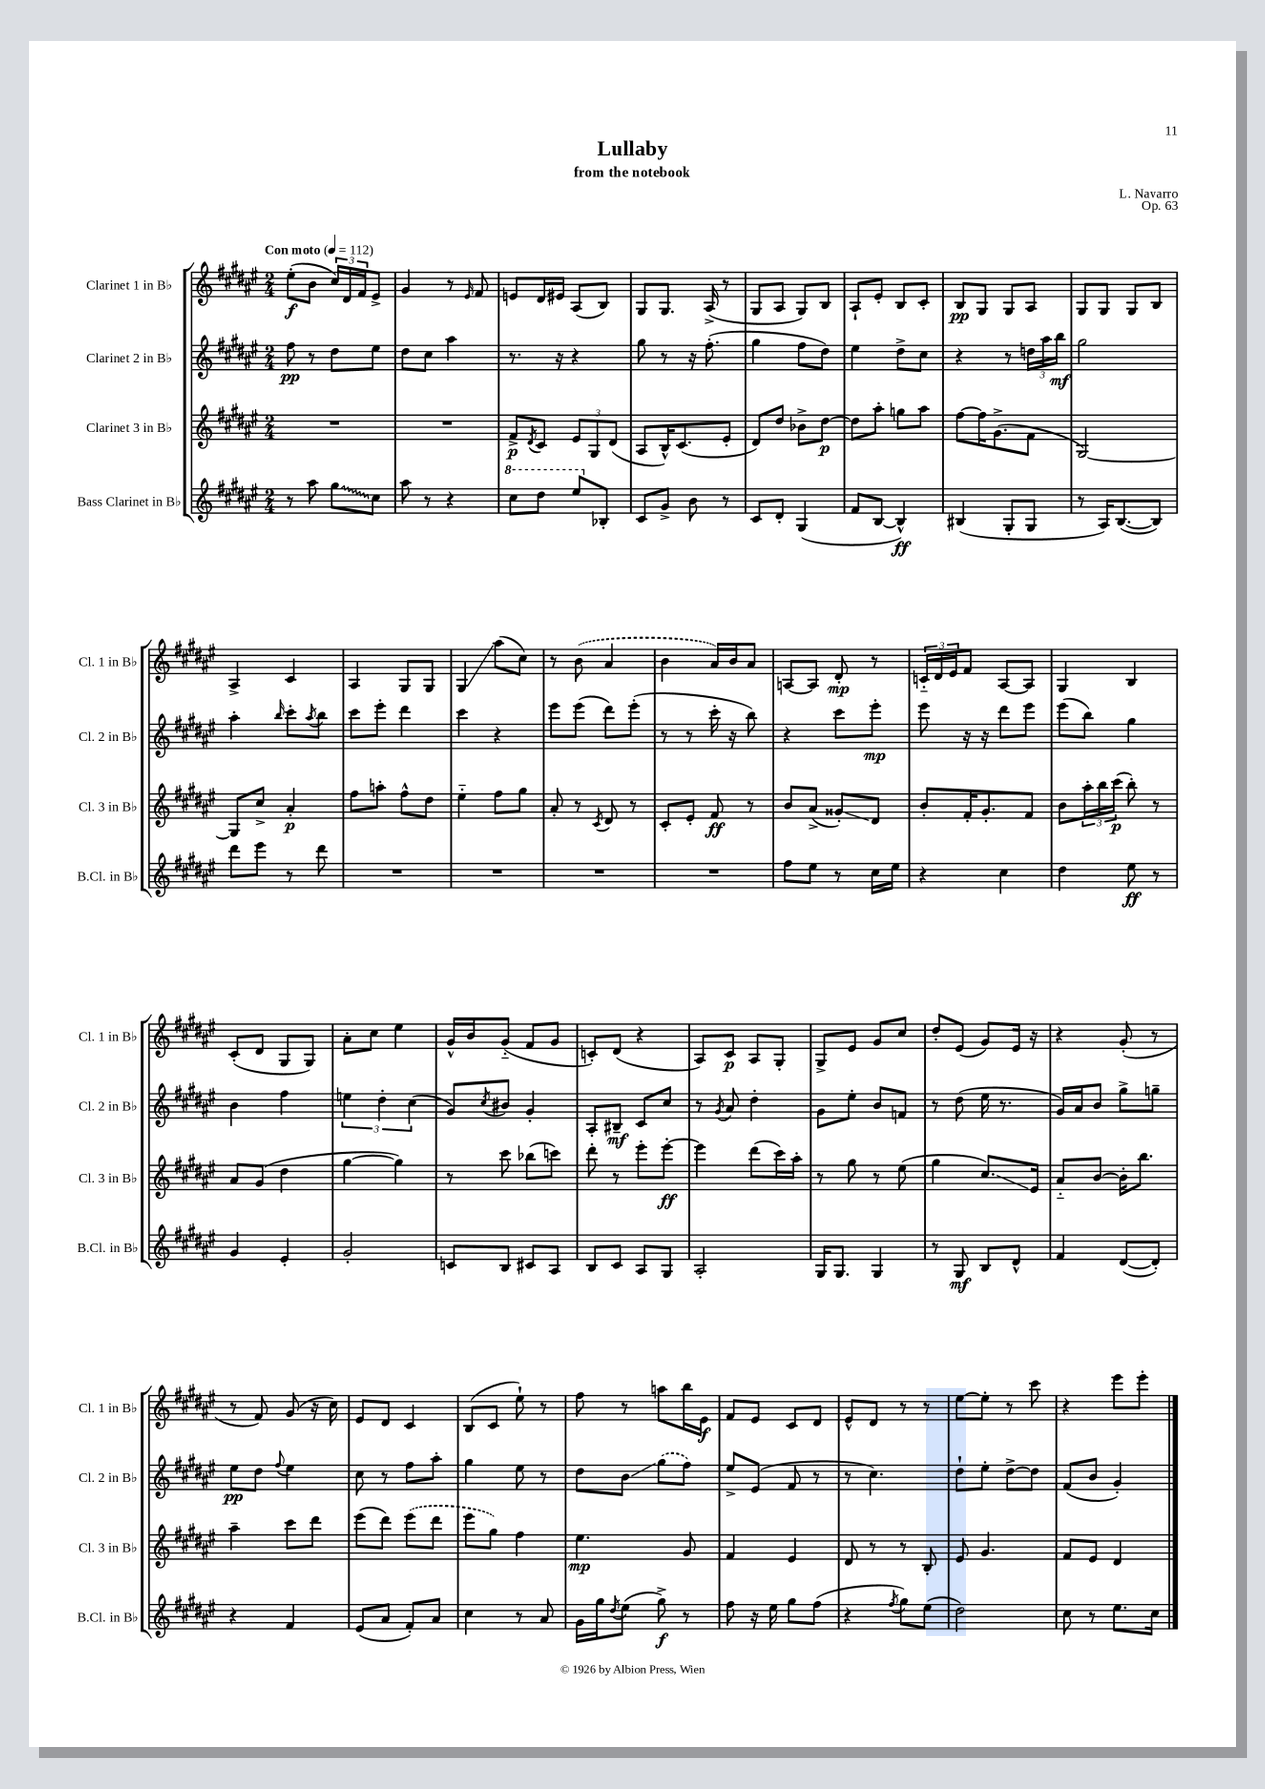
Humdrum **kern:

**kern	**kern	**kern	**kern
*staff4	*staff3	*staff2	*staff1
*clefG2	*clefG2	*clefG2	*clefG2
*k[f#c#g#d#a#e#]	*k[f#c#g#d#a#e#]	*k[f#c#g#d#a#e#]	*k[f#c#g#d#a#e#]
*M2/4	*M2/4	*M2/4	*M2/4
*MM112	*MM112	*MM112	*MM112
8r	2r	8ff#	(8ee#'
8aa#	.	8r	8b
8gg#	.	8dd#	24cc#)
.	.	.	24d#
.	.	.	24f#
8cc#	.	8ee#	8e#^
=	=	=	=
8aa#	2r	8dd#	4g#
8r	.	8cc#	.
4r	.	4aa#	8r
.	.	.	16qqe#
.	.	.	8f#
=	=	=	=
8ccc#	8f#^	8.r	8e
.	8qd#	.	.
8ddd#	8c#	.	16d#
.	.	16r	16e#
8eee#	12e#	4r	(8A#
.	12G#	.	.
8B-'	.	.	8B)
.	(12d#	.	.
=	=	=	=
8c#	8A#	8gg#	8G#
8g#^	16B^^)	8r	8.G#
.	(8.c#	.	.
8b	.	16r	.
.	.	(8.ff#'	(16A#^
8r	8e#'	.	8r
=	=	=	=
8c#	8d#)	4gg#	8G#
8d#'	8dd#	.	8A#
(4G#	8b-^	8ff#	8G#)
.	[8dd#	8dd#)	8B
=	=	=	=
8f#	8dd#]	4ee#	8A#`
[8B	8aa#'	.	8e#'
4B^^])	8gg	8dd#^	8B
.	8aa#	8cc#	8c#'
=	=	=	=
(4B#	[8ff#	4r	8B
.	16ff#]	.	8G#
.	(8.g#^	.	.
8G#'	.	8r	8G#
8G#	8f#	24dd	8A#
.	.	24aa#	.
.	.	24bb	.
=	=	=	=
8r	[2G#)	2gg#	8G#
16A#)	.	.	8G#
([8.B	.	.	.
.	.	.	8G#
8B])	.	.	8B
=	=	=	=
8ddd#	8G#]	4aa#'	4A#^
8eee#	8cc#^	.	.
.	.	16qqbb	.
8r	4a#'	8ccc#'	4c#
.	.	8qaa#	.
8ddd#	.	8bb	.
=	=	=	=
2r	8ff#	8ccc#	4A#
.	8aa'	8eee#'	.
.	8ff#^^	4ddd#	8G#
.	8dd#	.	8G#
=	=	=	=
2r	4ee#'~	4ccc#	4G#
.	8ff#	4r	(8aa#
.	8gg#	.	8cc#)
=	=	=	=
2r	8a#'	8eee#	8r
.	8r	(8eee#	(8b
.	8qc#	.	.
.	8d#	8ddd#)	4a#
.	8r	(8eee#'	.
=	=	=	=
2r	8c#'	8r	4b
.	8e#'	8r	.
.	8f#	16ccc#'	16a#)
.	.	16r	16b
.	8r	8bb)	8a#
=	=	=	=
8ff#	8b	4r	[8A
8ee#	(8a#^	.	8A]
8r	8g##')	8ccc#	8d#'
16cc#	8d#	8eee#'	8r
16ee#	.	.	.
=	=	=	=
4r	8b'	8eee#	24c'~
.	.	.	24d#
.	.	.	24e#
.	16f#'	16r	8f#
.	8.g#'	16r	.
4cc#	.	8ddd#	[8A#
.	8f#	8eee#	8A#]
=	=	=	=
4dd#	8b	(8eee#	4G#
.	24aa#'	8bb)	.
.	24bb	.	.
.	(24ccc#	.	.
8ee#	8bb')	4gg#	4B
8r	8r	.	.
=	=	=	=
4g#	8a#	4b	(8c#'
.	(8g#	.	8d#
4e#'	4dd#	4ff#	8G#
.	.	.	8G#)
=	=	=	=
2g#'	[4gg#	6ee	8a#'
.	.	.	8cc#
.	.	6dd#'	.
.	4gg#])	.	4ee#
.	.	(6cc#	.
=	=	=	=
8c	8r	8g#)	16g#^^
.	.	.	16b
.	.	8qcc#	.
8B	8ccc#	8b#	(8g#'~
8c#	(8bb-	4g#'	8f#
8A#	8ccc)	.	8g#
=	=	=	=
8B	8ddd#'	8A#'	8c')
8c#	8r	8B#~	(8d#
8A#	8eee#'	8c#	4r
8G#	[8eee#'	8cc#	.
=	=	=	=
2A#'	4eee#]	8r	8A#)
.	.	8qg#	.
.	.	8a#	8c#
.	(8ddd#	4dd#'	8A#
.	16ccc#)	.	8G#'
.	16aa#'	.	.
=	=	=	=
16G#	8r	8g#	8G#^
8.G#	.	.	.
.	8gg#	8ee#'	8e#
4G#	8r	8b	8g#
.	(8ee#	8f	8cc#
=	=	=	=
8r	4gg#	8r	8dd#'
8G#	.	(8dd#	(8e#
8B	8.cc#)	16ee#	8g#)
.	.	8.r	.
8d#^^	.	.	16e#
.	16e#	.	16r
=	=	=	=
4f#	8a#'~	16g#)	4r
.	.	16a#	.
.	[8b	8b	.
([8d#	16b']	8gg#^	(8g#'
.	8.bb	.	.
8d#'])	.	8gg~	8r
=	=	=	=
4r	4aa#~	8ee#	8r
.	.	8dd#	8f#)
.	.	8qqff#	.
4f#	8ccc#	4ee#	(8g#
.	8ddd#	.	16r
.	.	.	16cc#)
=	=	=	=
(8e#	(8eee#	8cc#	8e#
8a#	8ddd#)	8r	8d#
8f#')	(8eee#	8ff#	4c#
8a#	8ddd#	8aa#'	.
=	=	=	=
4cc#	8eee#	4gg#	(8B
.	8gg#)	.	8c#
8r	4ff#	8ee#	8ee#`)
8a#	.	8r	8r
=	=	=	=
16g#	4.ee#	8dd#	8ff#
16gg#	.	.	.
8qdd#	.	.	.
(8ee#	.	8b	8r
8gg#^)	.	(8gg#	8aa
8r	8g#	8ff#)	16bb
.	.	.	16e#
=	=	=	=
8ff#	4f#	8ee#^	8f#
16r	.	(8e#	8e#
16ee#	.	.	.
8gg#	4e#	8f#	8c#
(8ff#	.	8r	8d#
=	=	=	=
4r	8d#	8r	8e#^^
.	8r	4.cc#)	8d#
8qff#	.	.	.
8gg#)	8r	.	8r
(8ee#	8B'	.	8r
=	=	=	=
2dd#)	8e#	8dd#`	[8ee#
.	4.g#	8ee#'	8ee#']
.	.	[8dd#^	8r
.	.	8dd#]	8ccc#
=	=	=	=
8cc#	8f#	(8f#	4r
8r	8e#	8b	.
8.ee#	4d#	4g#')	8eee#
.	.	.	8eee#'
16cc#	.	.	.
==	==	==	==
*-	*-	*-	*-
